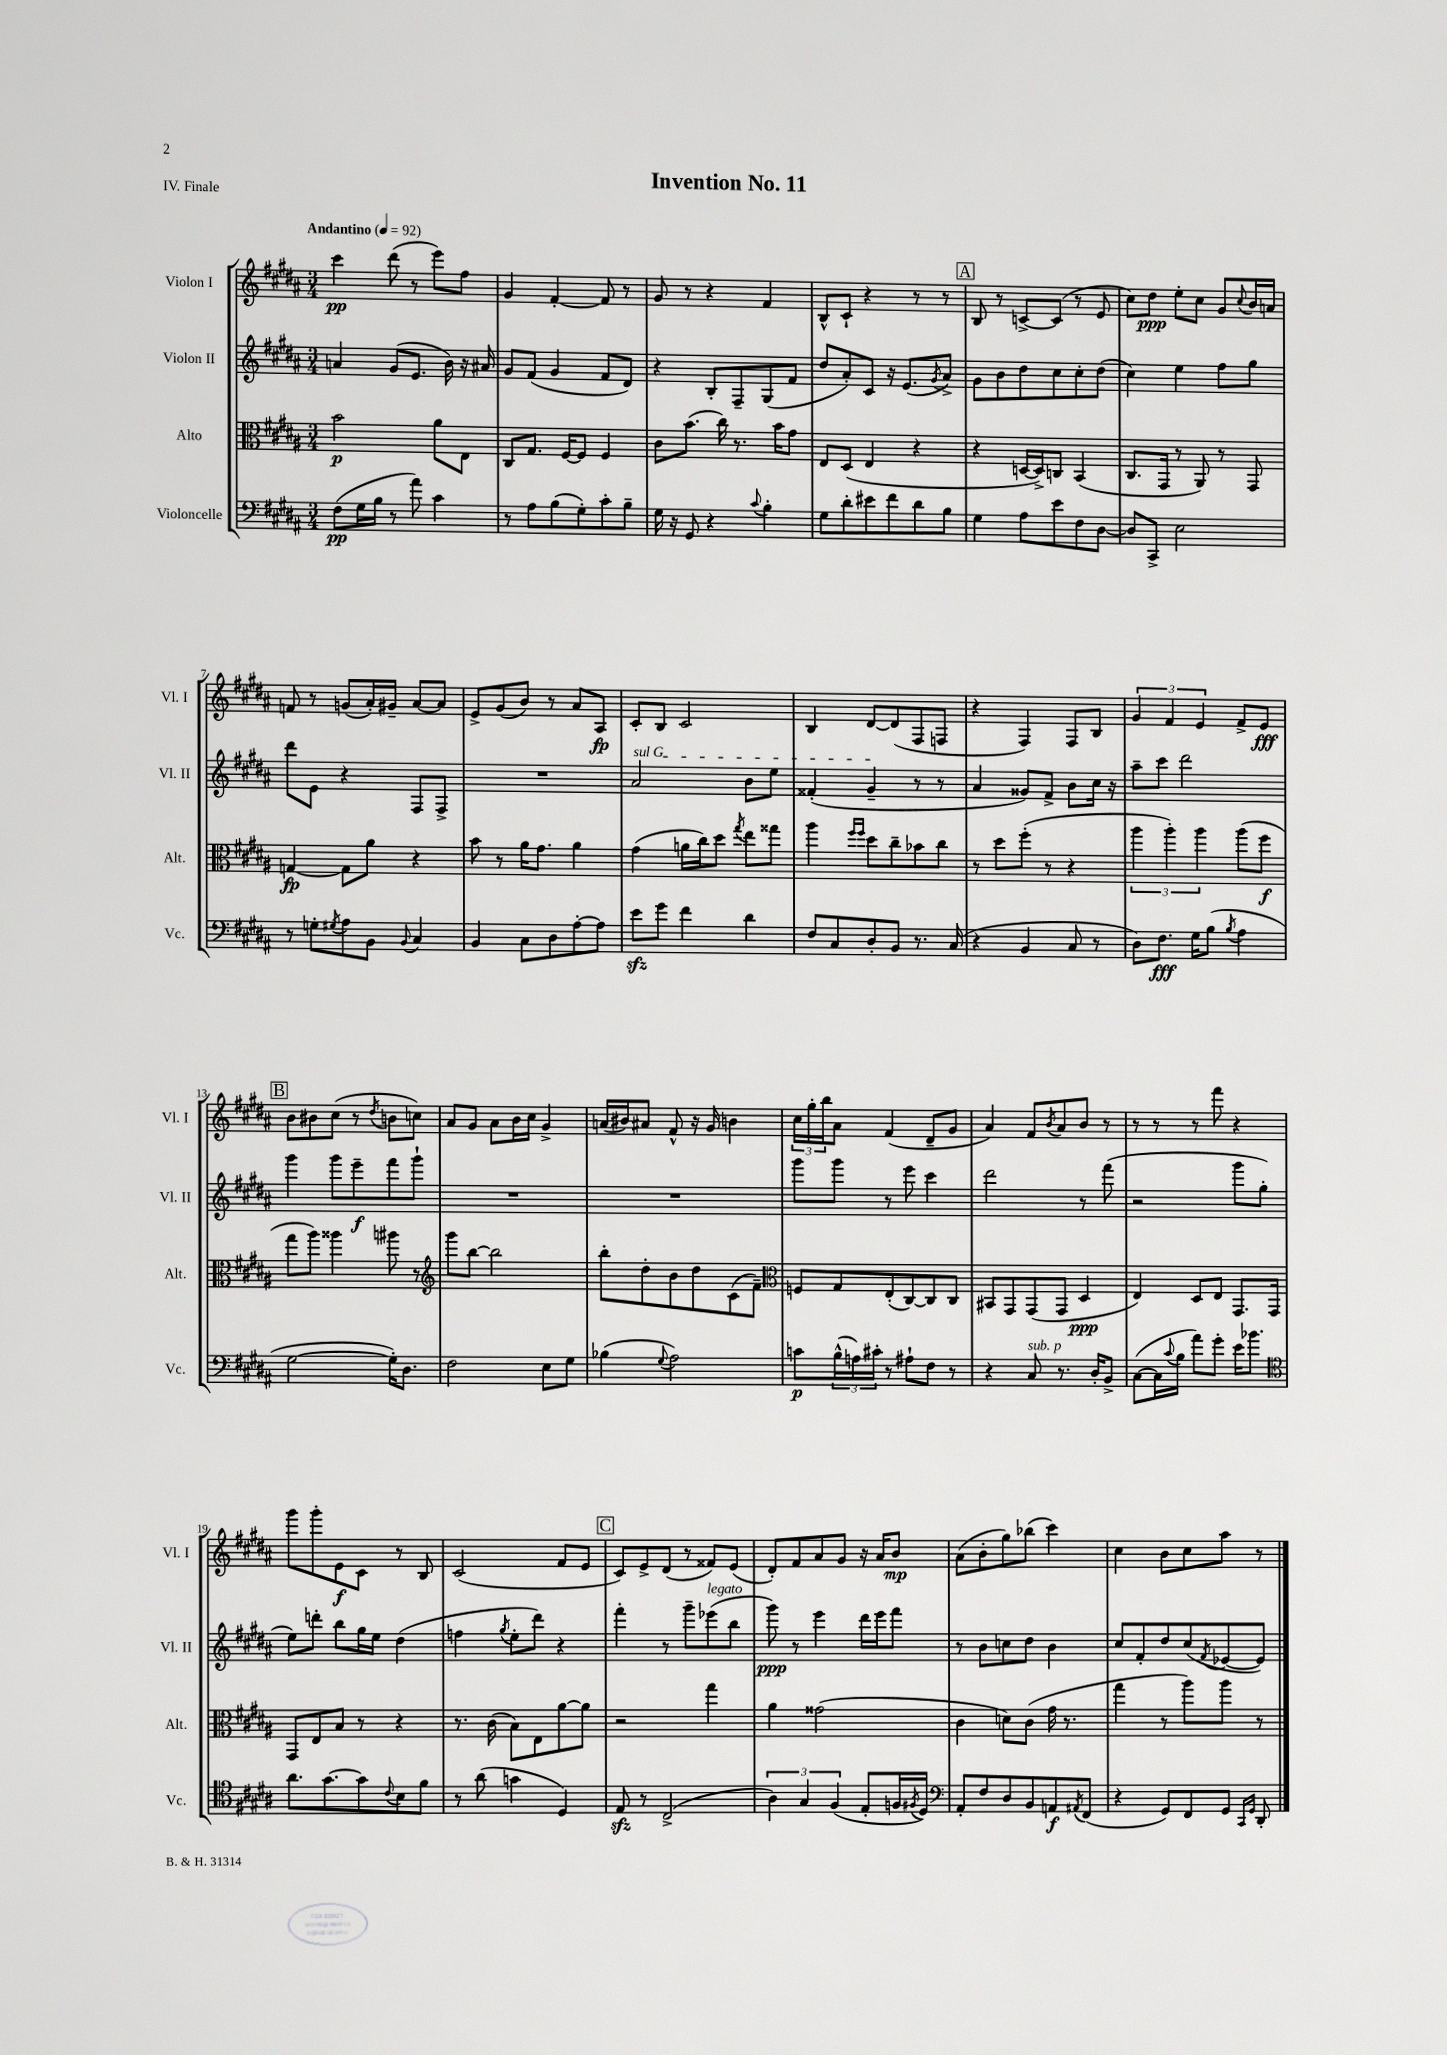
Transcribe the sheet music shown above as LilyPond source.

\header { title = "Invention No. 11" piece = "IV. Finale" }
<<
\new StaffGroup <<
\new Staff = "s0" \with { instrumentName = "Violon I" shortInstrumentName = "Vl. I" } {
    \clef treble \key b \major \numericTimeSignature \time 3/4 \tempo "Andantino" 4 = 92
    cis'''4\pp dis'''8( r8 e'''8) fis''8 |
    gis'4 fis'4~-. fis'8 r8 |
    gis'8 r8 r4 fis'4 |
    b8-^ cis'8-! r4 r8 r8 |
    \mark \markup { \box "A" } b8 r8 c'8~-> c'8( r8 e'8 |
    cis''8) dis''8\ppp e''8-. cis''8 gis'8 \appoggiatura { cis''8 } b'16 a'16 |
    f'8 r8 g'8( ais'16-.) gis'16-- ais'8~ ais'8 |
    e'8-> gis'8( b'8) r8 ais'8 ais8\fp |
    cis'8-. b8 cis'2 |
    b4 dis'8~ dis'8( fis8 f8 |
    r4 fis4) fis8 b8 |
    \tuplet 3/2 { gis'4 fis'4 e'4 } fis'8-> e'8\fff |
    \mark \markup { \box "B" } b'8 bis'8 cis''8( r8 \acciaccatura { dis''8 } b'8 c''8) |
    ais'8 gis'8 ais'8 b'16 cis''16 gis'4-> |
    a'16( bis'16) ais'8 fis'8-^ r16 gis'16 b'4 |
    \tuplet 3/2 { cis''16 gis''16-. b''16 } ais'8 fis'4( dis'8-- gis'8 |
    ais'4) fis'8 \acciaccatura { b'8 } ais'8 b'8 r8 |
    r8 r8 r8 fis'''8 r4 |
    gis'''8 gis'''8-. e'8\f cis'8 r8 b8 |
    cis'2( fis'8 e'8 |
    \mark \markup { \box "C" } cis'8) e'8-> dis'8( r8 fisis'8) e'8( |
    dis'8-.) fis'8 ais'8 gis'8 r16 ais'16 b'8\mp |
    ais'8( b'8-. gis''8) bes''8( cis'''4) |
    cis''4 b'8 cis''8 ais''8 r8 \bar "|." |
}
\new Staff = "s1" \with { instrumentName = "Violon II" shortInstrumentName = "Vl. II" } {
    \clef treble \key b \major \numericTimeSignature \time 3/4
    a'4 gis'8( e'8. b'16) r16 ais'16 |
    gis'8 fis'8( gis'4 fis'8 dis'8) |
    r4 b8-. fis8-- gis8( fis'8 |
    dis''8 ais'8-.) cis'8 r16 e'8.( \acciaccatura { gis'8 } ais'8->) |
    \mark \markup { \box "A" } gis'8 b'8 dis''8 cis''8 cis''8-. dis''8( |
    cis''4) e''4 fis''8 gis''8 |
    dis'''8 e'8 r4 fis8 fis8-> |
    R2. |
    \once \override TextSpanner.bound-details.left.text = \markup { \italic "sul G" } ais'2\startTextSpan b'8 e''8 |
    fisis'4-.( gis'4--\stopTextSpan r8 r8 |
    ais'4 gisis'8) fis'8-> b'8 cis''16 r16 |
    ais''8-- cis'''8 dis'''2 |
    \mark \markup { \box "B" } gis'''4 gis'''8 e'''8--\f fis'''8 gis'''8-! |
    R2. |
    R2. |
    gis'''8 gis'''8 r8 e'''8 cis'''4 |
    dis'''2 r8 fis'''8( |
    r2 gis'''8 gis''8-. |
    e''8) d'''8-. b''8 gis''16 e''16 dis''4( |
    f''4 \acciaccatura { gis''8 } e''8-. dis'''8) r4 |
    \mark \markup { \box "C" } fis'''4-. r8 gis'''8-- ees'''8^\markup { \italic "legato" }( b''8 |
    gis'''8\ppp) r8 e'''4 dis'''16 e'''16 fis'''8 |
    r8 b'8 c''8 dis''8 b'4 |
    cis''8 fis'8-. dis''8 cis''8( \acciaccatura { fis'8 } ees'8~ ees'8) \bar "|." |
}
\new Staff = "s2" \with { instrumentName = "Alto" shortInstrumentName = "Alt." } {
    \clef alto \key b \major \numericTimeSignature \time 3/4
    b'2\p ais'8 e8 |
    cis8 gis8. fis16~ fis8 fis4 |
    cis'8 b'8.( cis''16) r8. b'16 gis'8 |
    e8 dis8( e4 r4 |
    \mark \markup { \box "A" } r4 d16~ d16->) c8 b,4( |
    cis8. gis,16 r8 ais,8) r8 gis,8 |
    g4~\fp g8 ais'8 r4 |
    b'8 r8 ais'16 gis'8. ais'4 |
    gis'4( a'16 cis''16) dis''8 \acciaccatura { gis''8 } e''8 gisis''8 |
    ais''4 \grace { fis''16 fis''16 } dis''8 cis''8-- bes'8 cis''8 |
    r8 dis''8 fis''8-.( r8 r4 |
    \tuplet 3/2 { ais''4 ais''4-.) ais''4 } ais''8( fis''8\f |
    \mark \markup { \box "B" } gis''8 ais''8) aisis''4 ais''8 r8 |
    \clef treble gis'''8 b''8~ b''2 |
    b''8-. dis''8-. b'8 dis''8 cis'8( fis'8--) |
    \clef alto f8 gis8 e8-.( cis8~) cis8 cis8 |
    bis,8 gis,8 gis,8( gis,8 dis4\ppp |
    e4) dis8 e8 gis,8. gis,16 |
    gis,8 e8 b8 r8 r4 |
    r8. cis'16( b8) e8 ais'8~ ais'8 |
    \mark \markup { \box "C" } r2 gis''4 |
    ais'4 gisis'2( |
    cis'4 d'8) cis'8( gis'16 r8. |
    gis''4 r8 ais''8) ais''8 r8 \bar "|." |
}
\new Staff = "s3" \with { instrumentName = "Violoncelle" shortInstrumentName = "Vc." } {
    \clef bass \key b \major \numericTimeSignature \time 3/4
    fis8\pp( gis16 b16 r8 ais'8) cis'4 |
    r8 ais8 b8( gis8-.) cis'8-. b8-- |
    gis16 r16 gis,8 r4 \appoggiatura { cis'8 } b4-. |
    gis8 dis'8-. eis'8 fis'8 dis'8 b8 |
    \mark \markup { \box "A" } gis4 ais8 e'8 fis8 dis8~ |
    dis8 cis,8-> e2 |
    r8 g8-. \acciaccatura { gis8 } ais8 b,8 \appoggiatura { b,8 } cis4 |
    b,4 cis8 dis8 ais8~-. ais8 |
    e'8\sfz gis'8 fis'4 dis'4 |
    fis8 cis8 dis8-. b,8 r8. cis16( |
    r4 b,4 cis8 r8 |
    dis8) fis8.\fff gis16 b8( \acciaccatura { b8 } ais4 |
    \mark \markup { \box "B" } gis2~ gis16-.) dis8. |
    fis2 e8 gis8 |
    bes4( \appoggiatura { gis8 } ais2) |
    c'8\p \tuplet 3/2 { b16-^( a16) cis'16-. } r8 ais8-! fis8 r8 |
    r4 cis8^\markup { \italic "sub. p" } r8. dis16-. b,8-> |
    cis8~( cis16 \appoggiatura { cis'8 } b16 ais'8) gis'8-. e'16 bes'8. |
    \clef tenor ais'8. gis'8.~ gis'8 \appoggiatura { cis'8 } b8 fis'8 |
    r8 ais'8( g'4 dis4) |
    \mark \markup { \box "C" } e8\sfz r8 cis2->( |
    \tuplet 3/2 { ais4) gis4 fis4( } e8-. f16 \acciaccatura { fis8 } dis16) |
    \clef bass ais,8-. fis8 dis8 b,8 a,8\f \acciaccatura { ais,8 } fis,8( |
    r4 gis,8) fis,8 gis,8 \grace { cis,16 gis,16 } dis,8-. \bar "|." |
}
>>
>>
